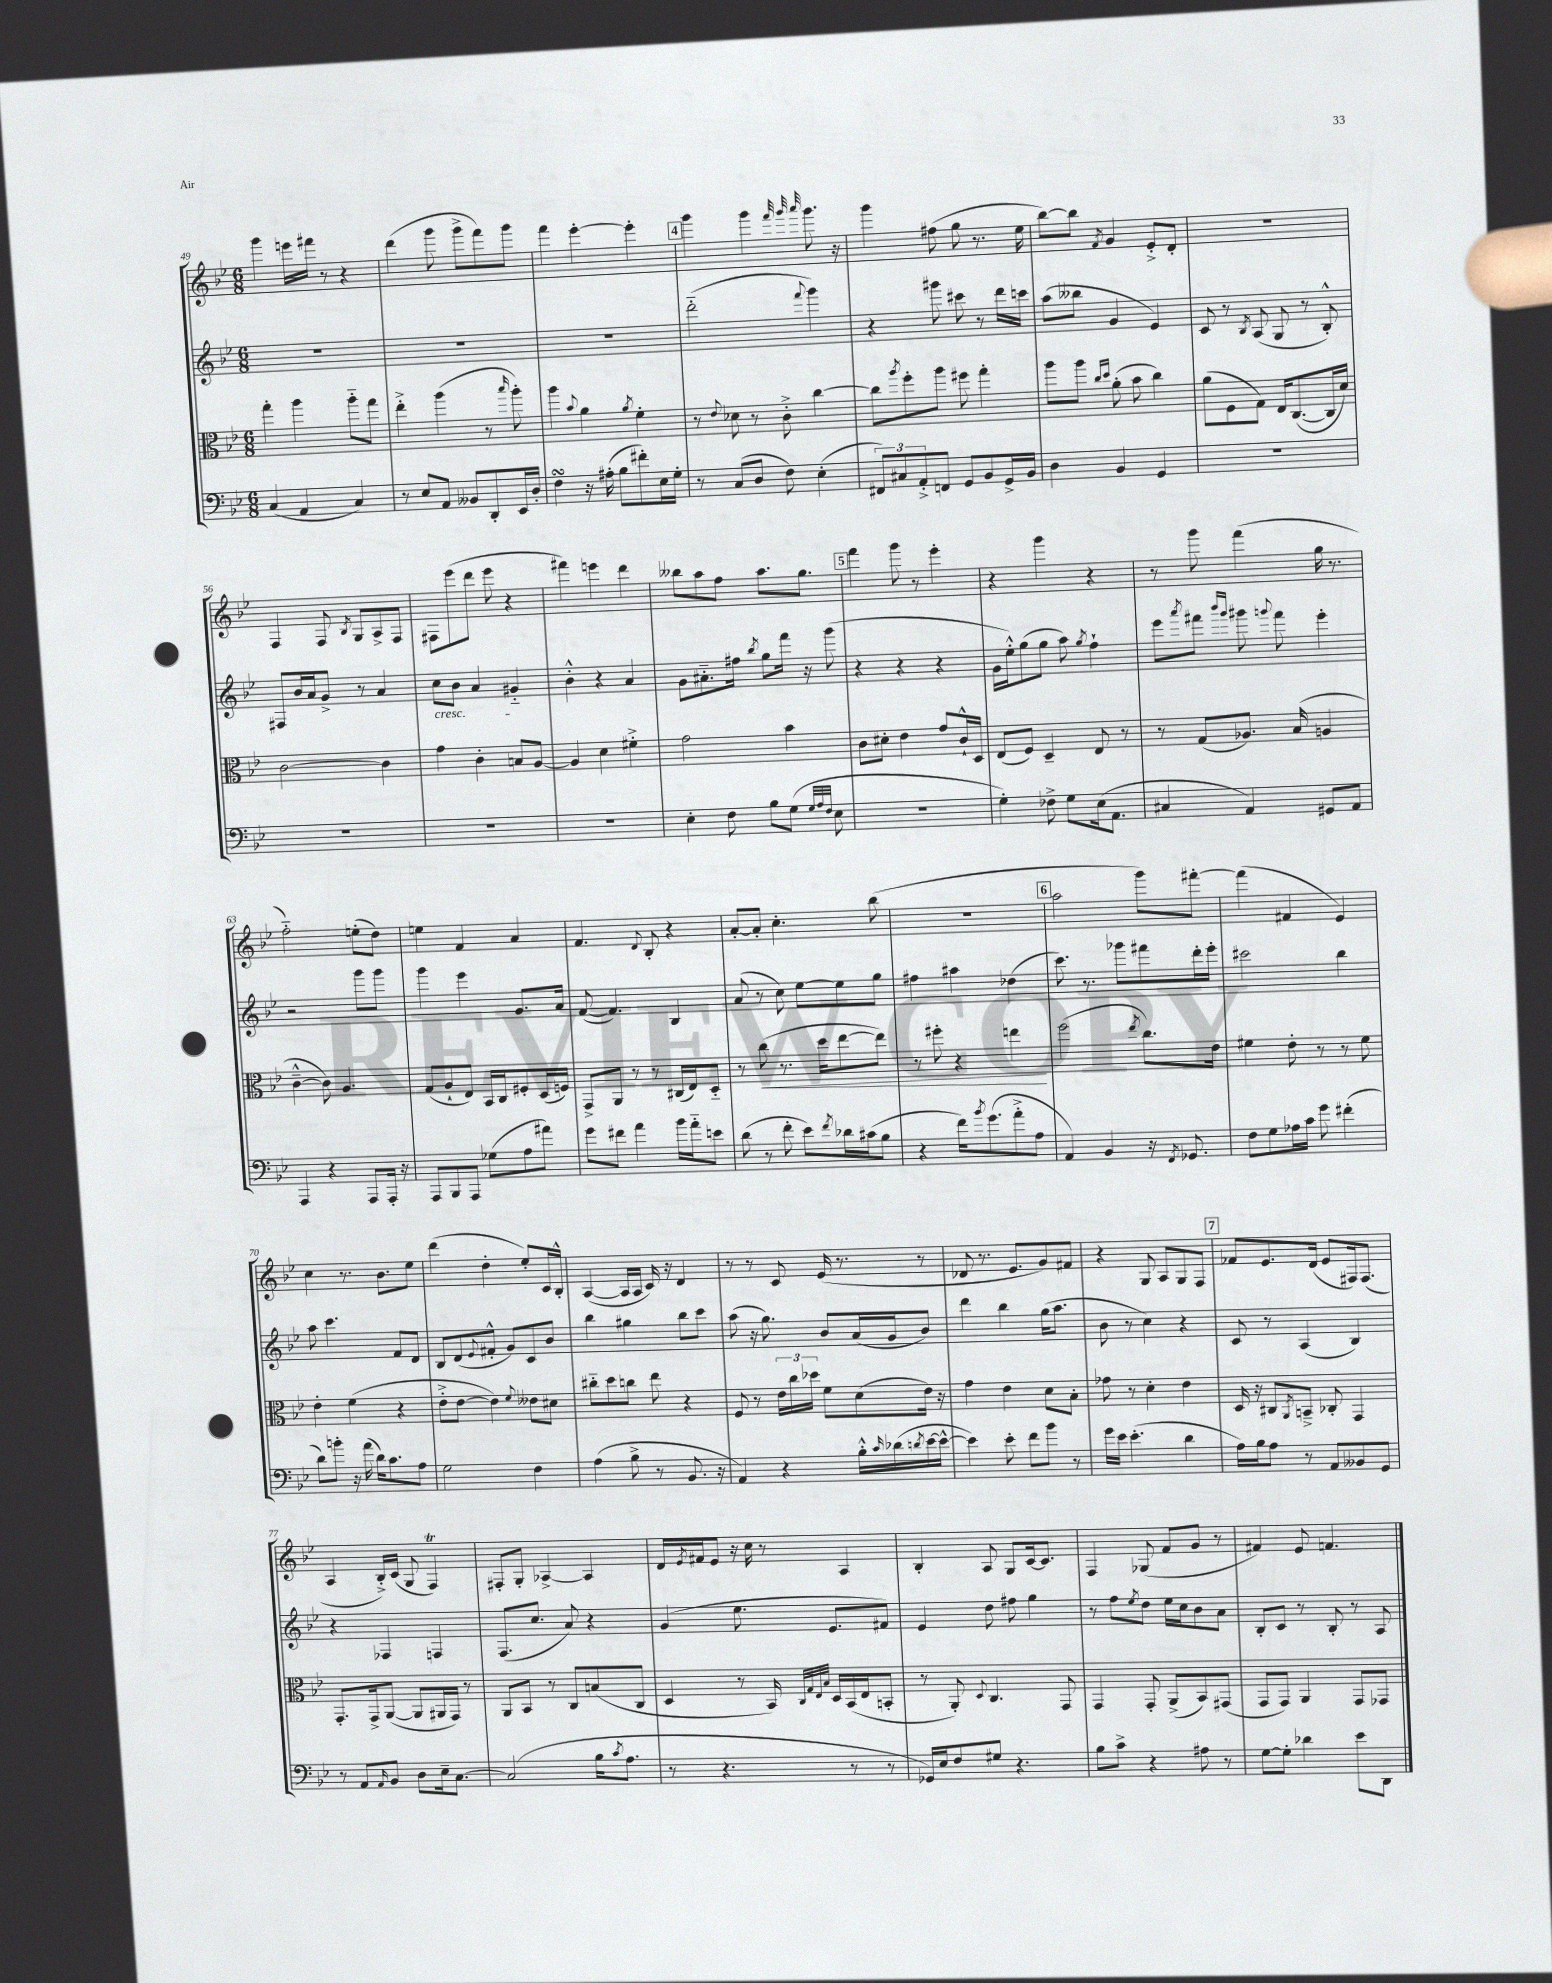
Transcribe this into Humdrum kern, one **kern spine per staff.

**kern	**kern	**dynam	**kern	**kern
*part4	*part3	*part3	*part2	*part1
*staff4	*staff3	*staff3	*staff2	*staff1
*clefF4	*clefC3	*	*clefG2	*clefG2
*k[b-e-]	*k[b-e-]	*	*k[b-e-]	*k[b-e-]
*M6/8	*M6/8	*	*M6/8	*M6/8
=49	=49	=49	=49	=49
(4C/	4gg'\	.	2.r	4ggg\
4AA/	4aa\	.	.	16eeen\LL
.	.	.	.	16fff#X\JJ
.	.	.	.	8r
4C/)	8aa\L	.	.	4r
.	8gg\J	.	.	.
=50	=50	=50	=50	=50
8r	4ee-'^\	.	2.r	(4ddd\
8E-/L	.	.	.	.
8AA/J	(4aa\	.	.	8ggg\
8BB--X/L	.	.	.	8ggg^\L
8DD'/	8r	.	.	8fff\)
.	16qqbb-/	.	.	.
16EE-/L	8aa'\)	.	.	8ggg\J
16D'/JJ	.	.	.	.
=51	=51	=51	=51	=51
4FsSSS\	4aa\	.	2.r	4fff\
.	8qqb-/	.	.	.
16r	4a\	.	.	[4eee-'\
(16A#X'\	.	.	.	.
8B-\L	.	.	.	.
.	8qa/	.	.	.
8f#X'\)	4f'\	.	.	4eee-'\]
16E-\L	.	.	.	.
16G'\JJ	.	.	.	.
!!LO:REH:place=s1:t=4
=52	=52	=52	=52	=52
8r	8r	.	(2ddd\	4ggg\
.	8qqe-/	.	.	.
(8C/L	8d-X\	.	.	.
8D/J	8r	.	.	4ggg\
8F\)	8c'^\	.	.	.
.	.	.	.	32qqfff/
.	.	.	.	32qqggg/
.	.	.	8qqfff/	32qqaaa/
(4E-'\	[4cc\	.	4ggg\)	8.ggg\
.	.	.	.	16r
=53	=53	=53	=53	=53
12FF#X/L)	8cc\L]	.	4r	4ggg\
12C#X/	.	.	.	.
.	8qaa/	.	.	.
.	8ff'\	.	.	.
12AA'^/	.	.	.	.
8FFn/J	8aa\J	.	8ggg#X\	(8ff#X\
8GG/L	8ff#X\	.	8ccc#X\	8gg\
8BB-/	4gg'\	.	8r	8.r
16GG^/L	.	.	16ddd\LL	.
16BB-/JJ	.	.	16cccn\JJ	16ee-\
=54	=54	=54	=54	=54
4D\	8aa\L	.	(8aa\L	[8bb-\L)
.	8aa\J	.	8bb--X\J	8bb-\J]
.	16qqcc/LL	.	.	.
.	16qqdd/JJ	.	.	8qf/
4BB-/	(8a'\	.	4g/	4g/
.	8b-\	.	.	.
4GG/	4cc\)	.	4e-/)	8e-'^/L
.	.	.	.	8d'/J
=55	=55	=55	=55	=55
2.r	(8a\L	.	8c/	2.r
.	8F\	.	8r	.
.	.	.	8qB-/	.
.	8G\J)	.	(8A/	.
.	16E-/KL	.	8G/	.
.	([8.C/	.	.	.
.	.	.	8r	.
.	16C/L]	.	8B-'^^/)	.
.	16d/JJ)	.	.	.
!!LO:LB:g=z
=56	=56	=56	=56	=56
2.r	[2c\	.	8F#X/L	4F/
.	.	.	16b-/L	.
.	.	.	16a/J	.
.	.	.	8g^/J	8F/
.	.	.	.	8qB-/
.	.	.	8r	8G/L
.	4c\]	.	4a/	8A^/
.	.	.	.	8F/J
=57	=57	=57	=57	=57
!	!	!	!LO:TX:b:i:t=cresc.	!
2.r	4g\	.	8cc\L	8F#X\L
.	.	.	8b-\J	(8eee-\
.	4c'\	.	4a/	8ddd\J
.	.	.	.	8eee-\
.	8Bn/L	.	4g#X/	4r
.	[8A/J	.	.	.
=58	=58	=58	=58	=58
2.r	4A/]	.	4b-'^^\	4fff#X\)
.	4d\	.	4r	4eeen\
.	4f#X'^\	.	4a/	4ddd\
=59	=59	=59	=59	=59
4E-'\	2g\	.	8g\L	8bb--X\L
.	.	.	8.a#X\	8aa\
8F\	.	.	.	8ff\J
.	.	.	16ff#X\Jk	.
.	.	.	8qbb-/	.
8B-\L	.	.	8gg\L	8.aa\L
(8G\J	4b-\	.	16fff\Jk	.
.	.	.	16r	8.gg\J
32qqG/LLL	.	.	.	.
32qqA/	.	.	.	.
32qqF/JJJ	.	.	.	.
8E-\	.	.	(8ggg\	.
!!LO:REH:place=s1:t=5
=60	=60	=60	=60	=60
2.r	8c\L	.	4r	4fff\
.	8d#X'\J	.	.	.
.	4e-\	.	4r	8ggg\
.	.	.	.	8r
.	8g/L	.	4r	4eee-'\
.	16c`^^/L	.	.	.
.	16D/JJ	.	.	.
=61	=61	=61	=61	=61
4G'\)	(8E-/L	.	16g\LL	4r
.	.	.	16ee-'^^\J)	.
.	8F/J)	.	(8gg\	.
8F-X^\	4D~/	.	8gg\J	4ggg\
8G\L	.	.	8aa\)	.
.	.	.	8qgg/	.
(16E-\k	8E-/	.	4ff`\	4r
8.AA\J	.	.	.	.
.	8r	.	.	.
=62	=62	=62	=62	=62
4C#X/	8r	.	8eee-\L	8r
.	.	.	8qaaa/	.
.	(8G/L	.	8fff#X\J	8ggg\
.	.	.	16qqbbb-/LL	.
.	.	.	16qqggg/JJ	.
4AA/)	8.A-X/J)	.	8ggg#X\	(4fff\
.	.	.	8qqgggn/	.
.	.	.	8fff#\	.
.	(16B-/	.	.	.
8GG#X/L	4An/	.	4eee-'\	16gg\
.	.	.	.	8.r
8AA/J	.	.	.	.
!!LO:LB:g=z
=63	=63	=63	=63	=63
4AAA/	[4c~^^\	.	2r	2ff\)
4r	8c\])	.	.	.
.	4.A/	.	.	.
8AAA/L	.	.	8ggg\L	(8een'\L
16AAA'/Jk	.	.	8ggg\J	8dd\J)
16r	.	.	.	.
=64	=64	=64	=64	=64
8AAA/L	(8G/L	.	4ggg\	4een\
8BBB-/	8A`/	.	.	.
8AAA/J	8E-/J)	.	4eee-\	4f/
(8G-X\L	16BB-/LL	.	.	.
.	16C/J	.	.	.
8A\	8F#X'/	.	8.g/L	4a/
8a#X\J)	(16D/L	.	.	.
.	16Fn/JJ)	.	16a/Jk	.
=65	=65	=65	=65	=65
8g\L	8GG^/L	.	([8f/	4.f/
8f#X\J	8AA/J	.	4.f/])	.
4a\	8r	.	.	.
.	.	.	.	8qqd/
.	8r	.	.	8B-'/
16b-\LL	(16C#X/LL	.	4B-/	4r
16a\J	16E-/J)	.	.	.
8en\J	8D/J	.	.	.
=66	=66	=66	=66	=66
(8d\	8r	.	(8a/	[8a'/L
!	!	!LO:HP:b	!	!
8r	(8cc\	<	8r	8a'/J]
8f'\	8.r	.	8cc\)	4.cc'\
8e-\L)	.	.	[8ee-\L	.
.	16dd\KL	.	.	.
8qf/	.	.	.	.
16d-X\L	[8ee-\	.	8ee-\]	.
(16c#X\J	.	.	.	.
8B-\J	8ee-\J])	.	8gg\J	(8bb-\
=67	=67	=67	=67	=67
4r	8r	.	4ff#X\	2.r
.	8ff#X'\	.	.	.
16f\KL)	4r	.	4aa#X\	.
8qb-/	.	.	.	.
(8.g\	.	.	.	.
8a'^\	4een\	.	(4dd-X\	.
8A\J	.	.	.	.
.	.	[	.	.
!!LO:REH:place=s1:t=6
=68	=68	=68	=68	=68
4AA/)	(2ff\	.	8.ccc\)	2aa\
.	.	.	8.r	.
4BB-/	.	.	.	.
.	.	.	8ggg-X\L	.
.	8qee-/	.	.	.
16r	8.cc\L)	.	8fff#X\	8ggg\L)
8qFF/	.	.	.	.
8.GG-X/	.	.	.	.
.	.	.	16ddd'\L	[8fff#X'\J
.	16e-\Jk	.	16eee-'\JJ	.
=69	=69	=69	=69	=69
8F\L	4f#X\	.	2ccc#X\	(4fff#\]
8G\	.	.	.	.
16A-X\L	8e-'\	.	.	4f#X/
16c\JJ	.	.	.	.
8g\	8r	.	.	.
(4f#X'\	8r	.	4bb-\	4e-/)
.	8f#\	.	.	.
!!LO:LB:g=z
=70	=70	=70	=70	=70
8d\L)	4e-'\	.	8aa\	4cc\
8bn'\J	.	.	4.ccc\	.
16r	(4f\	.	.	8.r
(16a\	.	.	.	.
16d\KL)	.	.	.	.
8.c\	.	.	.	8.b-\L
.	4r	.	8f/L	.
8A\J	.	.	8d/J	8ee-\J
=71	=71	=71	=71	=71
2G\	8e-'^\L	.	8B-/L	(4ddd\
.	[8e-\J	.	(8d/	.
.	.	.	8qqe-/	.
.	4e-\])	.	8f#X'^^/J	4dd'\
.	.	.	8g/L)	.
.	8qqf/	.	.	.
4F\	8e--X\L	.	8c/	8ee-'/L)
.	8d#X\J	.	8b-/J	16c/L
.	.	.	.	16B-'^^/JJ
=72	=72	=72	=72	=72
(4A\	8cc#X\L	.	4bb-\	([4A/
.	8dd\	.	.	.
8B-^\	8ccn\J	.	4gg#X\	16A/LL]
.	.	.	.	16A/JJ
8r	8ee-\	.	.	16c/)
.	.	.	.	16r
8.BB-/	4r	.	8bb-\L	4d/
.	.	.	8ccc\J	.
16r	.	.	.	.
=73	=73	=73	=73	=73
4AA/)	8F/	.	(8aa\	8r
.	8r	.	16r	8r
.	.	.	8.gg\)	.
4r	24e-\LL	.	.	8c/
.	24cc\	.	.	.
.	24dd-X\JJ	.	.	.
.	8f\L	.	8b-/L	(16e-/
.	.	.	.	8.r
16B-'^^\LL	(8d\	.	(16a/L	.
16qqc/	.	.	.	.
(16d-X\	.	.	16g/J	.
8qdn/	.	.	.	.
[16e-\	16e-\Jk)	.	8b-/J)	8r
16e-^^\JJ_	16r	.	.	.
=74	=74	=74	=74	=74
4e-\])	4g\	.	4ddd\	8d-X/
.	.	.	.	8.r
8e-'\	4e-\	.	4bb-\	.
.	.	.	.	8.e-/L
8f\L	.	.	.	.
8b-\J	8d\L	.	(16gg\KL	8g/)
.	.	.	8.aa\J	.
8r	8B-'\J	.	.	8f#X/J
=75	=75	=75	=75	=75
16g\LL	8g-X\	.	8b-\	4r
16e-\JJ	.	.	.	.
(4.e-'\	8r	.	8r	.
.	4d'\	.	4cc\)	8G/
.	.	.	.	8A/L
4d\	4e-\	.	4r	8G/
.	.	.	.	8F/J
!!LO:REH:place=s1:t=7
=76	=76	=76	=76	=76
16A\LL)	16D/	.	8c/	8f-X/L
16B-\J	16r	.	.	.
8A\J	8C#X/L	.	8r	8.e-/
.	8qAA/	.	.	.
8r	8BBn~^/J	.	(4A/	.
.	.	.	.	(16d/Jk
8AA/L	8C-X'/	.	.	8e-/L
8BB--X/	4GG/	.	4B-/)	16F#X/k)
.	.	.	.	(8.F#/J
8GG/J	.	.	.	.
!!LO:LB:g=z
=77	=77	=77	=77	=77
8r	8.GG'/L	.	4r	4A/
8AA/L	.	.	.	.
.	16GG^/k	.	.	.
16qqAA/	.	.	.	.
8BB-/J	([8AA/J	.	4F-X/	16B-'^/LL)
.	.	.	.	(16c/JJ
8D\L	8AA/L]	.	.	8G/
16E-~\k	16AA#X/L	.	4Fn/	4FT/)
[8.C\J	16GG/JJ)	.	.	.
.	8r	.	.	.
=78	=78	=78	=78	=78
(2C/]	8AA/L	.	(8.F/L	8F#X'/L
.	8BB-/J	.	.	8G'/J
.	.	.	8.cc/J	.
.	8r	.	.	[4A-X^/
.	8C/L	.	8a/)	.
16B-\KL	(8Bn/	.	4r	4A-/]
8qc/	.	.	.	.
8.A\J	.	.	.	.
.	8C/J	.	.	.
=79	=79	=79	=79	=79
8r	4D/	.	(4g/	16d/LL
.	.	.	.	8qe-/
.	.	.	.	16f#X/J
4.r	.	.	.	8e-/J
.	8r	.	8.ee-\	16r
.	.	.	.	16cc\
.	16BB-/)	.	.	8r
.	32qqC/LLL	.	.	.
.	32qqG/	.	.	.
.	32qqE-/	.	.	.
.	32qqB-/JJJ	.	.	.
.	16D/LL	.	8.e-/L	.
8r	(16BB-/	.	.	4A/
.	16E-/J	.	.	.
8r	8BBn'/J	.	8f#X/J)	.
=80	=80	=80	=80	=80
16GG-X/LL)	8r	.	4e-/	4B-'/
16E-/J	.	.	.	.
8F/	8AA'/)	.	.	.
.	8qqD/	.	.	.
8G#X/J	4.C/	.	8dd\	8A/
4.r	.	.	8ff#X\	8G/L
.	.	.	4gg\	[16c/k
.	.	.	.	8.c/J]
.	8GG/	.	.	.
=81	=81	=81	=81	=81
8B-\L	4GG/	.	8r	4F/
8c^\J	.	.	8ff\L	.
.	.	.	8qee-/	.
4r	8GG'/	.	8dd\J	(8G-X/
.	(8AA^/L	.	16ee-\LL	8f/L
.	.	.	16cc\J	.
8A#X\	8BB-/)	.	8b-\	8g/J
8r	(8GG#X/J	.	8a\J	8r
=82	=82	=82	=82	=82
[8G\L	8GG/L	.	8B-'/L	4f#X/)
8G'\J]	8GG/J)	.	8c/J	.
4d-X\	4AA/	.	8r	8e-/
.	.	.	8B-'/	4.fn/
8e-\L	8GG/L	.	8r	.
8DD\J	8GG-X/J	.	8A/	.
==	==	==	==	==
*-	*-	*-	*-	*-
